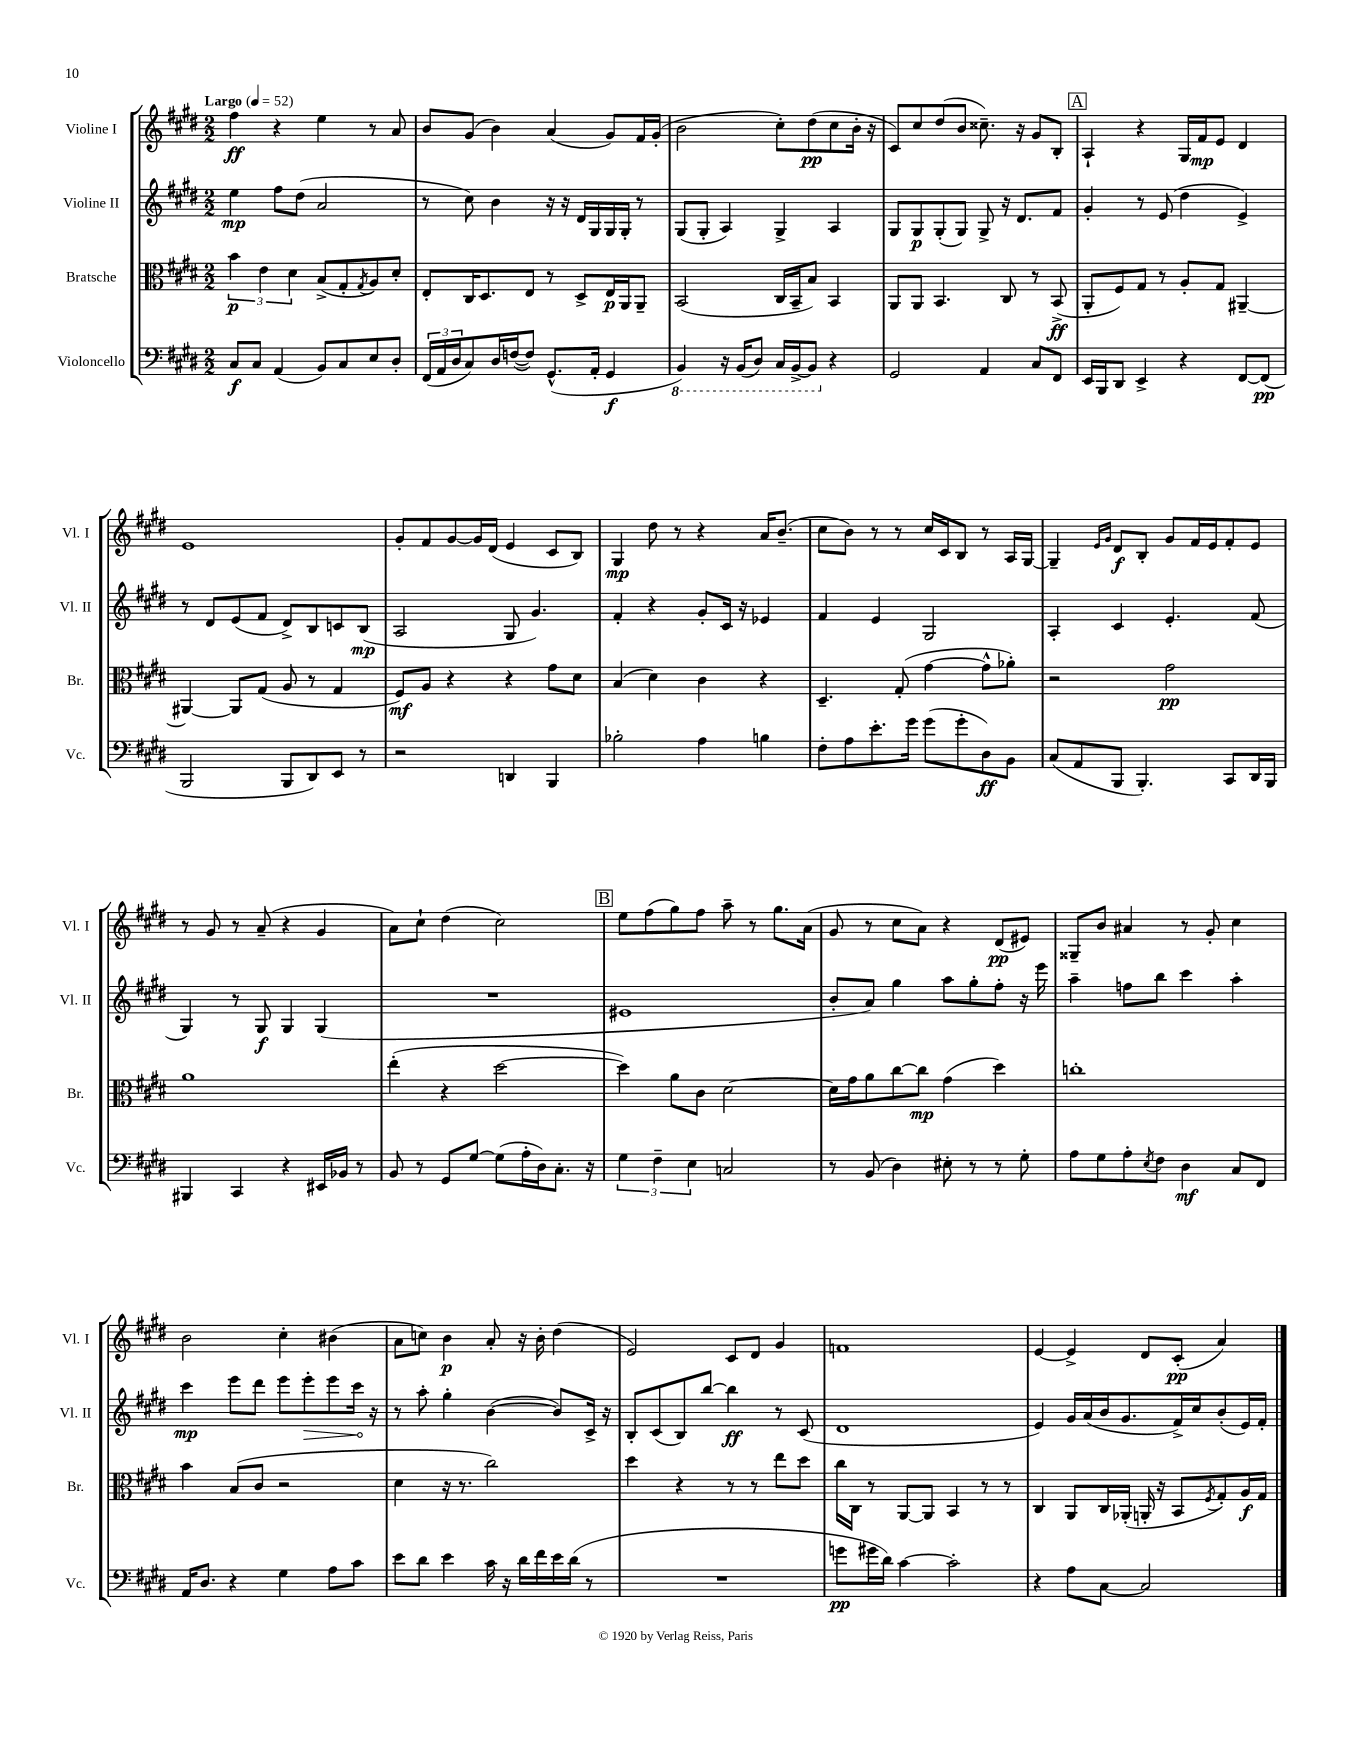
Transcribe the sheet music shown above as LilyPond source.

<<
\new StaffGroup <<
\new Staff = "s0" \with { instrumentName = "Violine I" shortInstrumentName = "Vl. I" } {
    \clef treble \key e \major \numericTimeSignature \time 2/2 \tempo "Largo" 4 = 52
    fis''4\ff r4 e''4 r8 a'8 |
    b'8 gis'8( b'4) a'4( gis'8) fis'16 gis'16-.( |
    b'2 cis''8-.) dis''8\pp( cis''8 b'16-. r16 |
    cis'8) cis''8 dis''8( b'8 cisis''8.--) r16 gis'8 b8-. |
    \mark \markup { \box "A" } a4-! r4 gis16 fis'16\mp e'8 dis'4 |
    e'1 |
    gis'8-. fis'8 gis'8~ gis'16 dis'16( e'4 cis'8 b8) |
    gis4\mp dis''8 r8 r4 a'16 b'8.--( |
    cis''8 b'8) r8 r8 cis''16 cis'16 b8 r8 a16 gis16~ |
    gis4-- \grace { e'16 gis'16 } dis'8\f b8-. gis'8 fis'16 e'16 fis'8-. e'8 |
    r8 gis'8 r8 a'8--( r4 gis'4 |
    a'8) cis''8-! dis''4( cis''2) |
    \mark \markup { \box "B" } e''8 fis''8( gis''8) fis''8 a''8-- r8 gis''8. a'16( |
    gis'8 r8 cis''8 a'8) r4 dis'8\pp( eis'8) |
    gisis8-- b'8 ais'4 r8 gis'8-. cis''4 |
    b'2 cis''4-. bis'4( |
    a'8 c''8) b'4\p a'8-. r16 b'16-. dis''4( |
    e'2) cis'8 dis'8 gis'4 |
    f'1 |
    e'4~ e'4-> dis'8 cis'8-.\pp( a'4) \bar "|." |
}
\new Staff = "s1" \with { instrumentName = "Violine II" shortInstrumentName = "Vl. II" } {
    \clef treble \key e \major \numericTimeSignature \time 2/2
    e''4\mp fis''8 dis''8( a'2 |
    r8 cis''8) b'4 r16 r16 dis'16 gis16 gis16 gis16-. r8 |
    gis8( gis8-. a4) gis4-> a4 |
    gis8 gis8\p gis8-.( gis8) gis8-> r16 dis'8. fis'8 |
    \mark \markup { \box "A" } gis'4-. r8 e'8( dis''4 e'4->) |
    r8 dis'8 e'8( fis'8 dis'8->) b8 c'8 b8\mp( |
    a2 gis8 gis'4.) |
    fis'4-. r4 gis'8-. cis'16 r16 ees'4 |
    fis'4 e'4 gis2 |
    a4-. cis'4 e'4.-. fis'8( |
    gis4) r8 gis8\f gis4 gis4( |
    R1 |
    \mark \markup { \box "B" } eis'1 |
    b'8-. a'8) gis''4 a''8 gis''8-. fis''8-. r16 e'''16 |
    a''4-- f''8 b''8 cis'''4 a''4-. |
    cis'''4\mp e'''8 dis'''8 e'''8 \once \override Hairpin.circled-tip = ##t e'''8-.\> e'''8 cis'''16\! r16 |
    r8 a''8-. gis''4-. b'4~( b'8) cis'16-> r16 |
    b8-. cis'8( b8) b''8~ b''4\ff r8 cis'8( |
    dis'1 |
    e'4) gis'16 a'16( b'16 gis'8. fis'16->) cis''16 b'8-.( e'16) fis'16-. \bar "|." |
}
\new Staff = "s2" \with { instrumentName = "Bratsche" shortInstrumentName = "Br." } {
    \clef alto \key e \major \numericTimeSignature \time 2/2
    \tuplet 3/2 { b'4\p e'4 dis'4 } b8->( gis8-. \acciaccatura { gis8 } a8) dis'8-. |
    e8-. cis16 dis8. e8 r8 dis8-> e16\p a,16 a,8-- |
    b,2( cis16 b,16-- b8) b,4 |
    a,8 a,8 b,4. cis8 r8 b,8->\ff( |
    \mark \markup { \box "A" } a,8-. fis8) gis8 r8 a8-. gis8 ais,4~-- |
    ais,4~ ais,8 gis8( a8 r8 gis4 |
    fis8\mf) a8 r4 r4 gis'8 dis'8 |
    b4( dis'4) cis'4 r4 |
    dis4.-- gis8-.( gis'4~ gis'8-^ aes'8-.) |
    r2 gis'2\pp |
    a'1 |
    e''4-.( r4 dis''2~ |
    \mark \markup { \box "B" } dis''4) a'8 cis'8 dis'2~ |
    dis'16 gis'16 a'8 cis''8~ cis''8\mp gis'4( dis''4) |
    c''1-. |
    b'4 b8( cis'8 r2 |
    dis'4 r16 r8. cis''2) |
    dis''4 r4 r8 r8 e''8 dis''8 |
    cis''16 cis16 r8 a,8~ a,8 b,4 r8 r8 |
    cis4 a,8 cis16 aes,16-.( a,16-. r16 b,8 \acciaccatura { fis8 } gis8-.) a16\f gis16 \bar "|." |
}
\new Staff = "s3" \with { instrumentName = "Violoncello" shortInstrumentName = "Vc." } {
    \clef bass \key e \major \numericTimeSignature \time 2/2
    cis8\f cis8 a,4( b,8) cis8 e8 dis8-. |
    \tuplet 3/2 { fis,16( a,16 dis16 } cis8) dis16 f16~( f8) gis,8.-^( a,16-. gis,4\f |
    \ottava #-1 b,,4) r16 b,,16( dis,8) cis,16 b,,16~-> b,,8 \ottava #0 r4 |
    gis,2 a,4 cis8 fis,8 |
    \mark \markup { \box "A" } e,16 b,,16 dis,8 e,4-> r4 fis,8~ fis,8\pp( |
    b,,2 b,,8 dis,8) e,8 r8 |
    r2 d,4 b,,4 |
    bes2-. a4 b4 |
    fis8-. a8 e'8.-. gis'16 gis'8( gis'8-. dis8\ff) b,8 |
    cis8( a,8 b,,8 b,,4.-.) cis,8 dis,16 b,,16 |
    bis,,4 cis,4 r4 eis,16 bes,16 r8 |
    b,8 r8 gis,8 gis8~ gis8( a16-. dis16) cis8.-. r16 |
    \mark \markup { \box "B" } \tuplet 3/2 { gis4 fis4-- e4 } c2 |
    r8 b,8( dis4) eis8-. r8 r8 gis8-. |
    a8 gis8 a8-. \acciaccatura { e8 } fis8 dis4\mf cis8 fis,8 |
    a,16 dis8. r4 gis4 a8 cis'8 |
    e'8 dis'8 e'4 cis'16 r16 dis'16 fis'16 e'16 dis'16( r8 |
    R1 |
    g'8\pp gis'16 dis'16) cis'4~ cis'2-. |
    r4 a8 cis8~ cis2 \bar "|." |
}
>>
>>
\layout { \context { \Score \remove "Bar_number_engraver" } }
